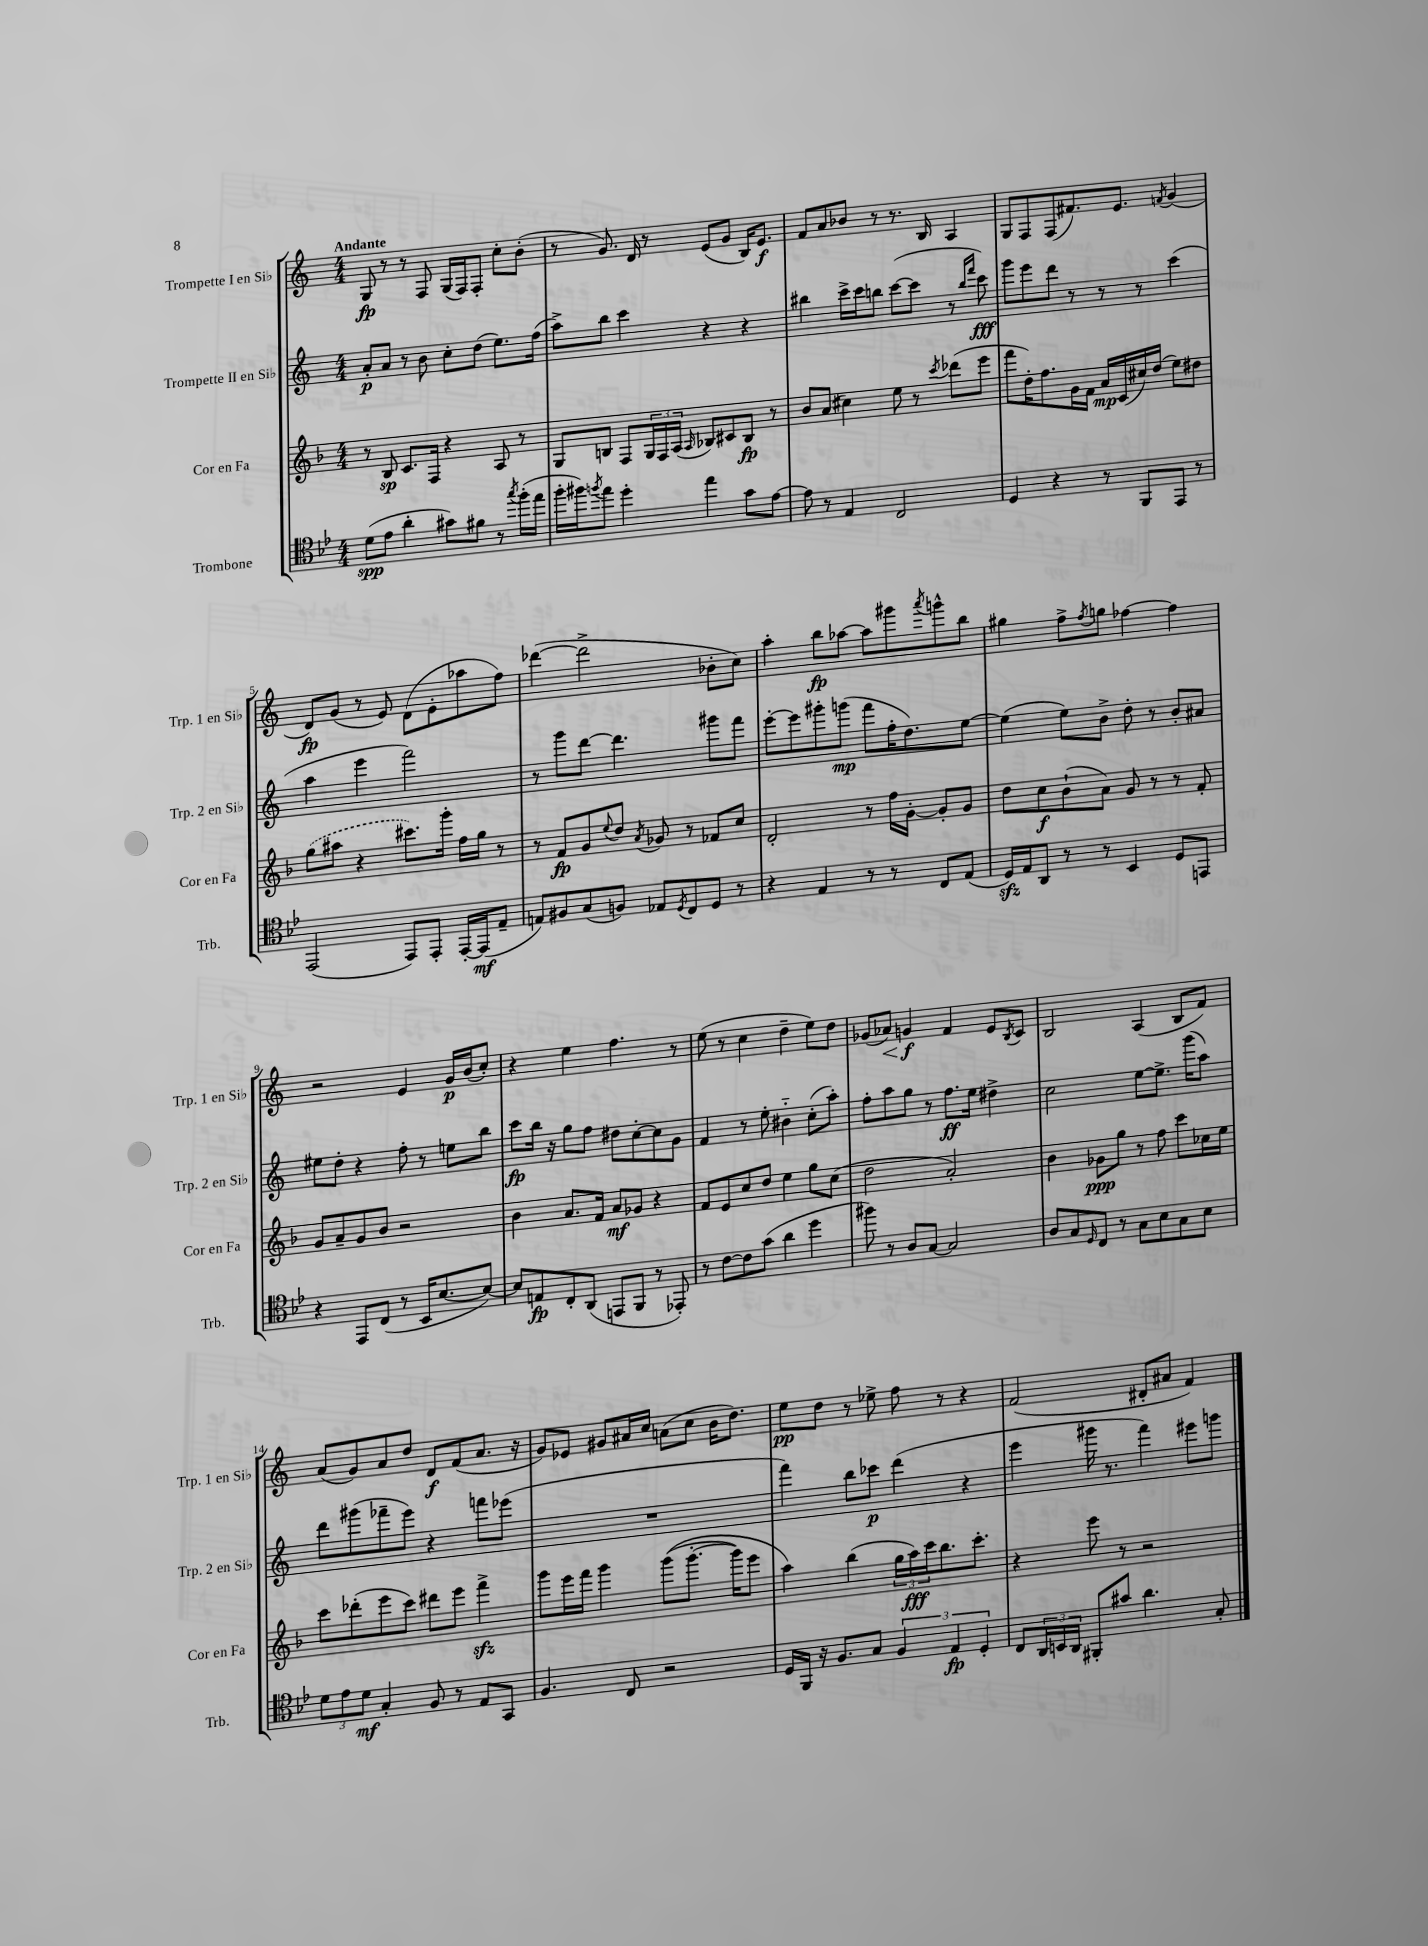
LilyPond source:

<<
\new StaffGroup <<
\new Staff = "s0" \with { instrumentName = "Trompette I en Sib" shortInstrumentName = "Trp. 1 en Sib" } {
    \clef treble \key c \major \numericTimeSignature \time 4/4 \tempo "Andante"
    g8\fp r8 r8 f8 g16( f16) f8-. c''8-. b'8-.( |
    r8 g'8.) d'16 r8 e'8( g'8 b16) e'8.\f |
    f'8 a'8 bes'8 r8 r8. b16 a4 |
    g8 f8 f8( fis'8.) e'8. \acciaccatura { f'8 } g'4( |
    d'8\fp) g'8( r8 e'8) d'8( e'8-. aes''8 f''8) |
    des'''4~( des'''2-> bes'8-. c''8) |
    a''4-. b''8\fp aes''8~ aes''8 gis'''8 \acciaccatura { a'''8 } g'''8-^ b''8 |
    gis''4 f''8-> \acciaccatura { f''8 } g''8 fes''4~ fes''4 |
    r2 e'4 g'16\p b'16( c''8-.) |
    r4 e''4 f''4. r8 |
    e''8( r8 c''4 d''4-- e''8) d''8 |
    ges'8( aes'8\<) g'4\f\! f'4 e'8 \acciaccatura { b8 } c'8 |
    b2 a4( b8 f'8) |
    a'8( g'8) a'8 d''8 d'8\f f'8( a'8. r16 |
    g'8) ees'8 gis'8 ais'16 c''16 a'8( c''8 b'16 d''8.) |
    e''8\pp d''8 r8 ees''8-> f''8 r8 r4 |
    f'2( dis'8-. ais'8 f'4) \bar "|." |
}
\new Staff = "s1" \with { instrumentName = "Trompette II en Sib" shortInstrumentName = "Trp. 2 en Sib" } {
    \clef treble \key c \major \numericTimeSignature \time 4/4
    a'8-.\p a'8 r8 b'8 c''8-. d''8( e''8.) f''16( |
    a''8->) b''8 c'''4 r4 r4 |
    bis''4 c'''16-> c'''16 b''8 c'''8~( c'''8 r8 \grace { b''16 f'''16 } c'''8\fff) |
    g'''8 e'''8 d'''8 r8 r8 r8 c'''4( |
    a''4 e'''4 f'''2) |
    r8 g'''8 d'''8~ d'''4. gis'''8 f'''8 |
    e'''8~-. e'''8 gis'''8-. g'''8\mp( f'''8 f''16-. d''8.) e''8~ |
    e''4( e''8) b'8-> d''8-. r8 b'8-. ais'8 |
    eis''8 d''8-. r4 f''8-. r8 e''8 b''8 |
    c'''8\fp b''16 r16 g''8 f''8 dis''8 c''8~-. c''8 g'8 |
    f'4 r8 e''8-. bis'4-_ c''8-.( a''8-.) |
    f''8-. a''8 g''8 r8 f''8.\ff e''16 dis''4-> |
    c''2 e''8~ e''8.-> g'''16( a''8) |
    d'''8 gis'''8( fes'''8-- e'''8) r4 f'''8 ees'''8( |
    R1 |
    f'''4) b''8 ces'''8\p d'''4( r4 |
    e'''4 gis'''16 r8. f'''4) eis'''8 g'''8 \bar "|." |
}
\new Staff = "s2" \with { instrumentName = "Cor en Fa" shortInstrumentName = "Cor en Fa" } {
    \clef treble \key f \major \numericTimeSignature \time 4/4
    r8 bes8\sp c'8. f16 r4 a8 r8 |
    g8 b8 f8 \tuplet 3/2 { g16 f16 a16( } \grace { a16 } bes8) cis'8 bes8\fp r8 |
    bes'8 a'8( cis''4) e''8 r8 \acciaccatura { c'''8 } des'''8( e'''8 |
    f'''8 d''16-.) f''8. g'16 f'16 a'16\mp c'16( cis''16) d''16( e''8) dis''8 |
    \once \slurDashed g''8( ais''8 r4 cis'''8.) g'''16-. f''16 g''16 r8 |
    r8 f'8\fp g'8 \appoggiatura { e''8 } d''8 \acciaccatura { a'8 } ges'8 r8 fes'8 c''8 |
    d'2-. r8 f''16 g'16~-. g'8-. g'8 |
    d''8 c''8\f bes'8-!( a'8) g'8 r8 r8 f'8-. |
    g'8 a'8-- g'8 bes'8 r2 |
    bes'4 a'8. f'16 a'8\mf ges'8 r4 |
    f'8 e'8 c''8 d''8 e''4 g''8 c''8( |
    d''2 a'2-.) |
    bes'4 ges'8\ppp g''8 r8 f''8 c'''8 ces''16 e''16 |
    c'''8 des'''8-.( e'''8 c'''8) dis'''8 e'''8 f'''4->\sfz |
    g'''8 e'''16 f'''16 g'''4 g'''8(\( g'''8.~-. g'''16) e'''8 |
    a''4\) bes''4( \tuplet 3/2 { g''16 a''16\fff) c'''16 } bes''8. c'''8.-. |
    r4 e'''8 r8 r2 \bar "|." |
}
\new Staff = "s3" \with { instrumentName = "Trombone" shortInstrumentName = "Trb." } {
    \clef tenor \key bes \major \numericTimeSignature \time 4/4
    d'8\spp( ees'8 a'4-. gis'8) fis'8 r8 \acciaccatura { g''8 } f''16-.( ees''16 |
    f''16-. fis''16) \acciaccatura { f''8 } ees''8 d''4-. ees''4 g'8 ees'8~ |
    ees'8 r8 ees4 c2 |
    d4 r4 r8 f,8 ees,8 r8 |
    ees,2( ees,8) ees,8-. ees,16~-. ees,16\mf( ees8-- |
    e8) fis8 g8( f8) ees8 \acciaccatura { d8 } c8 d8 r8 |
    r4 ees4 r8 r8 c8 ees8( |
    d16\sfz) ees16 a,8 r8 r8 bes,4 d8 e,8 |
    r4 ees,8 c8( r8 bes,16 bes8.~ bes8~) |
    bes8 e8\fp c8-. a,8( e,8 f,8 r8 ees,8-.) |
    r8 c'8~ c'8 g'8( a'4 d''4 |
    fis''8) r8 a8 g8~ g2 |
    a8 g8 \grace { d16 } c8 r8 g8 bes8 g8 bes8 |
    \tuplet 3/2 { d'8 ees'8 d'8\mf } g4-. f8 r8 ees8 g,8 |
    f4. c8 r2 |
    d16 f,16 r16 f8. g8 \tuplet 3/2 { f4 ees4\fp d4-. } |
    c8 \tuplet 3/2 { a,16 b,16 a,16 } fis,8-. gis'8 a'4. g8-. \bar "|." |
}
>>
>>
